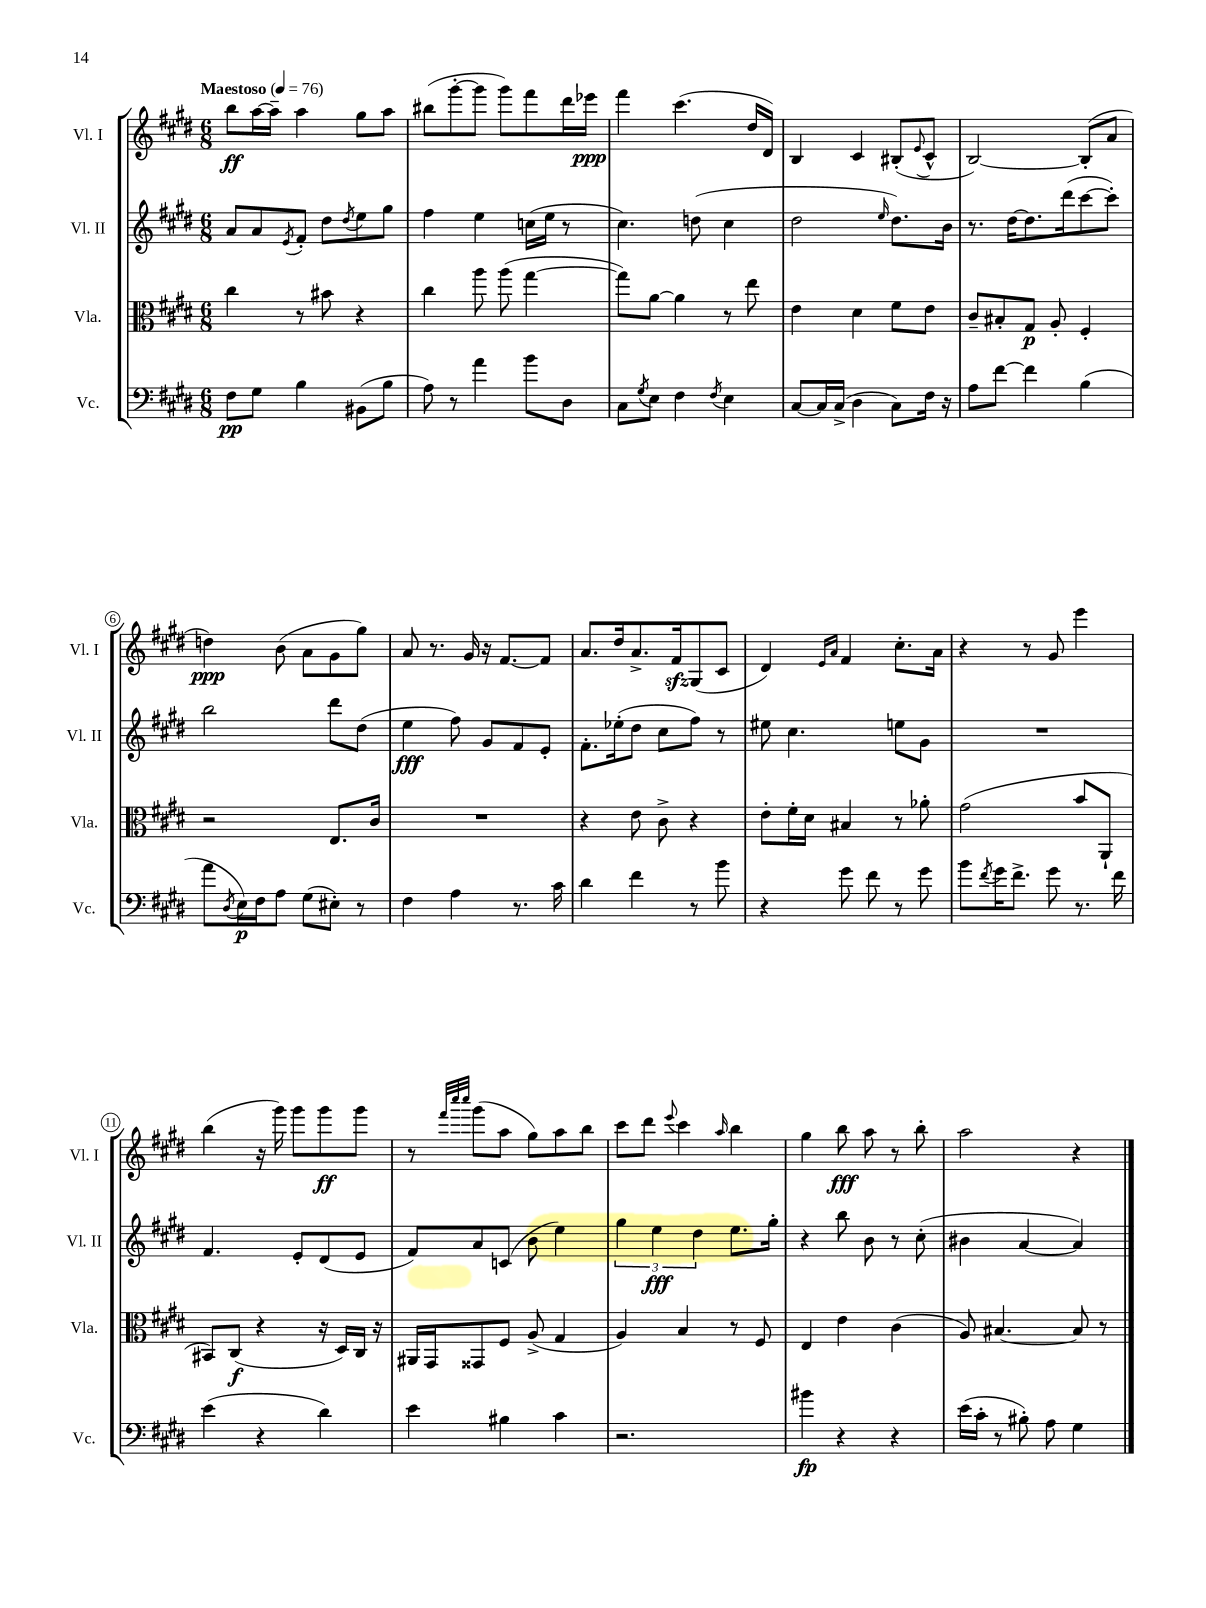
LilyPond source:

<<
\new StaffGroup <<
\new Staff = "s0" \with { instrumentName = "Vl. I" shortInstrumentName = "Vl. I" } {
    \clef treble \key e \major \numericTimeSignature \time 6/8 \tempo "Maestoso" 4 = 76
    b''8\ff a''16~ a''16-- a''4 gis''8 a''8 |
    bis''8( gis'''8~-. gis'''8 gis'''8) fis'''8 dis'''16 ees'''16\ppp |
    fis'''4 cis'''4.( dis''16 dis'16) |
    b4 cis'4 bis8-.( \appoggiatura { e'8 } cis'8-^ |
    b2~) b8-.( a'8 |
    d''4\ppp) b'8( a'8 gis'8 gis''8) |
    a'8 r8. gis'16 r16 fis'8.~ fis'8 |
    a'8. dis''16 a'8.-> fis'16\sfz gis8( cis'8 |
    dis'4) \grace { e'16 a'16 } fis'4 cis''8.-. a'16 |
    r4 r8 gis'8 e'''4 |
    b''4( r16 gis'''16) gis'''8 gis'''8\ff gis'''8 |
    r8 \grace { fis'''32 cis''''32 cis''''32 } gis'''8( a''8 gis''8) a''8 b''8 |
    cis'''8 dis'''8 \appoggiatura { e'''8 } cis'''4 \grace { a''16 } b''4 |
    gis''4 b''8\fff a''8 r8 b''8-. |
    a''2 r4 \bar "|." |
}
\new Staff = "s1" \with { instrumentName = "Vl. II" shortInstrumentName = "Vl. II" } {
    \clef treble \key e \major \numericTimeSignature \time 6/8
    a'8 a'8 \acciaccatura { e'8 } fis'8-. dis''8 \acciaccatura { dis''8 } e''8 gis''8 |
    fis''4 e''4 c''16( e''16 r8 |
    cis''4.) d''8( cis''4 |
    dis''2 \grace { e''16 } dis''8.) b'16 |
    r8. dis''16~ dis''8. dis'''16( cis'''8~ cis'''8-.) |
    b''2 dis'''8 dis''8( |
    e''4\fff fis''8) gis'8 fis'8 e'8-. |
    fis'8.-. ees''16-.( dis''8 cis''8 fis''8) r8 |
    eis''8 cis''4. e''8 gis'8 |
    R2. |
    fis'4. e'8-. dis'8( e'8 |
    fis'8) a'8 c'8( b'8 e''4) |
    \tuplet 3/2 { gis''4 e''4\fff dis''4 } e''8. gis''16-. |
    r4 b''8 b'8 r8 cis''8-.( |
    bis'4 a'4~ a'4) \bar "|." |
}
\new Staff = "s2" \with { instrumentName = "Vla." shortInstrumentName = "Vla." } {
    \clef alto \key e \major \numericTimeSignature \time 6/8
    cis''4 r8 bis'8 r4 |
    cis''4 a''8 a''8( gis''4~ |
    gis''8) a'8~ a'4 r8 e''8 |
    e'4 dis'4 fis'8 e'8 |
    cis'8-- bis8-. gis8\p a8-. fis4-. |
    r2 e8. cis'16 |
    R2. |
    r4 e'8 cis'8-> r4 |
    e'8-. fis'16-. dis'16 bis4 r8 aes'8-. |
    gis'2( b'8 a,8-! |
    bis,8) cis8\f( r4 r16 dis16) cis16 r16 |
    ais,16 gis,16 gisis,8 fis8 a8->( gis4 |
    a4) b4 r8 fis8 |
    e4 e'4 cis'4( |
    a8) bis4.~ bis8 r8 \bar "|." |
}
\new Staff = "s3" \with { instrumentName = "Vc." shortInstrumentName = "Vc." } {
    \clef bass \key e \major \numericTimeSignature \time 6/8
    fis8\pp gis8 b4 bis,8( b8 |
    a8) r8 a'4 b'8 dis8 |
    cis8 \acciaccatura { gis8 } e8 fis4 \acciaccatura { fis8 } e4 |
    cis8~ cis16 cis16->( dis4 cis8) fis16 r16 |
    a8 fis'8~ fis'4 b4( |
    a'8 \acciaccatura { dis8 } e16\p) fis16 a8 gis8( eis8-.) r8 |
    fis4 a4 r8. cis'16 |
    dis'4 fis'4 r8 b'8 |
    r4 gis'8 fis'8 r8 gis'8 |
    b'8 \acciaccatura { fis'8 } gis'16 fis'8.-> gis'8 r8. fis'16 |
    e'4( r4 dis'4) |
    e'4 bis4 cis'4 |
    r2. |
    bis'4\fp r4 r4 |
    e'16( cis'16-. r8 bis8-.) a8 gis4 \bar "|." |
}
>>
>>
\layout { \context { \Score \override BarNumber.stencil = #(make-stencil-circler 0.1 0.3 ly:text-interface::print) } }
